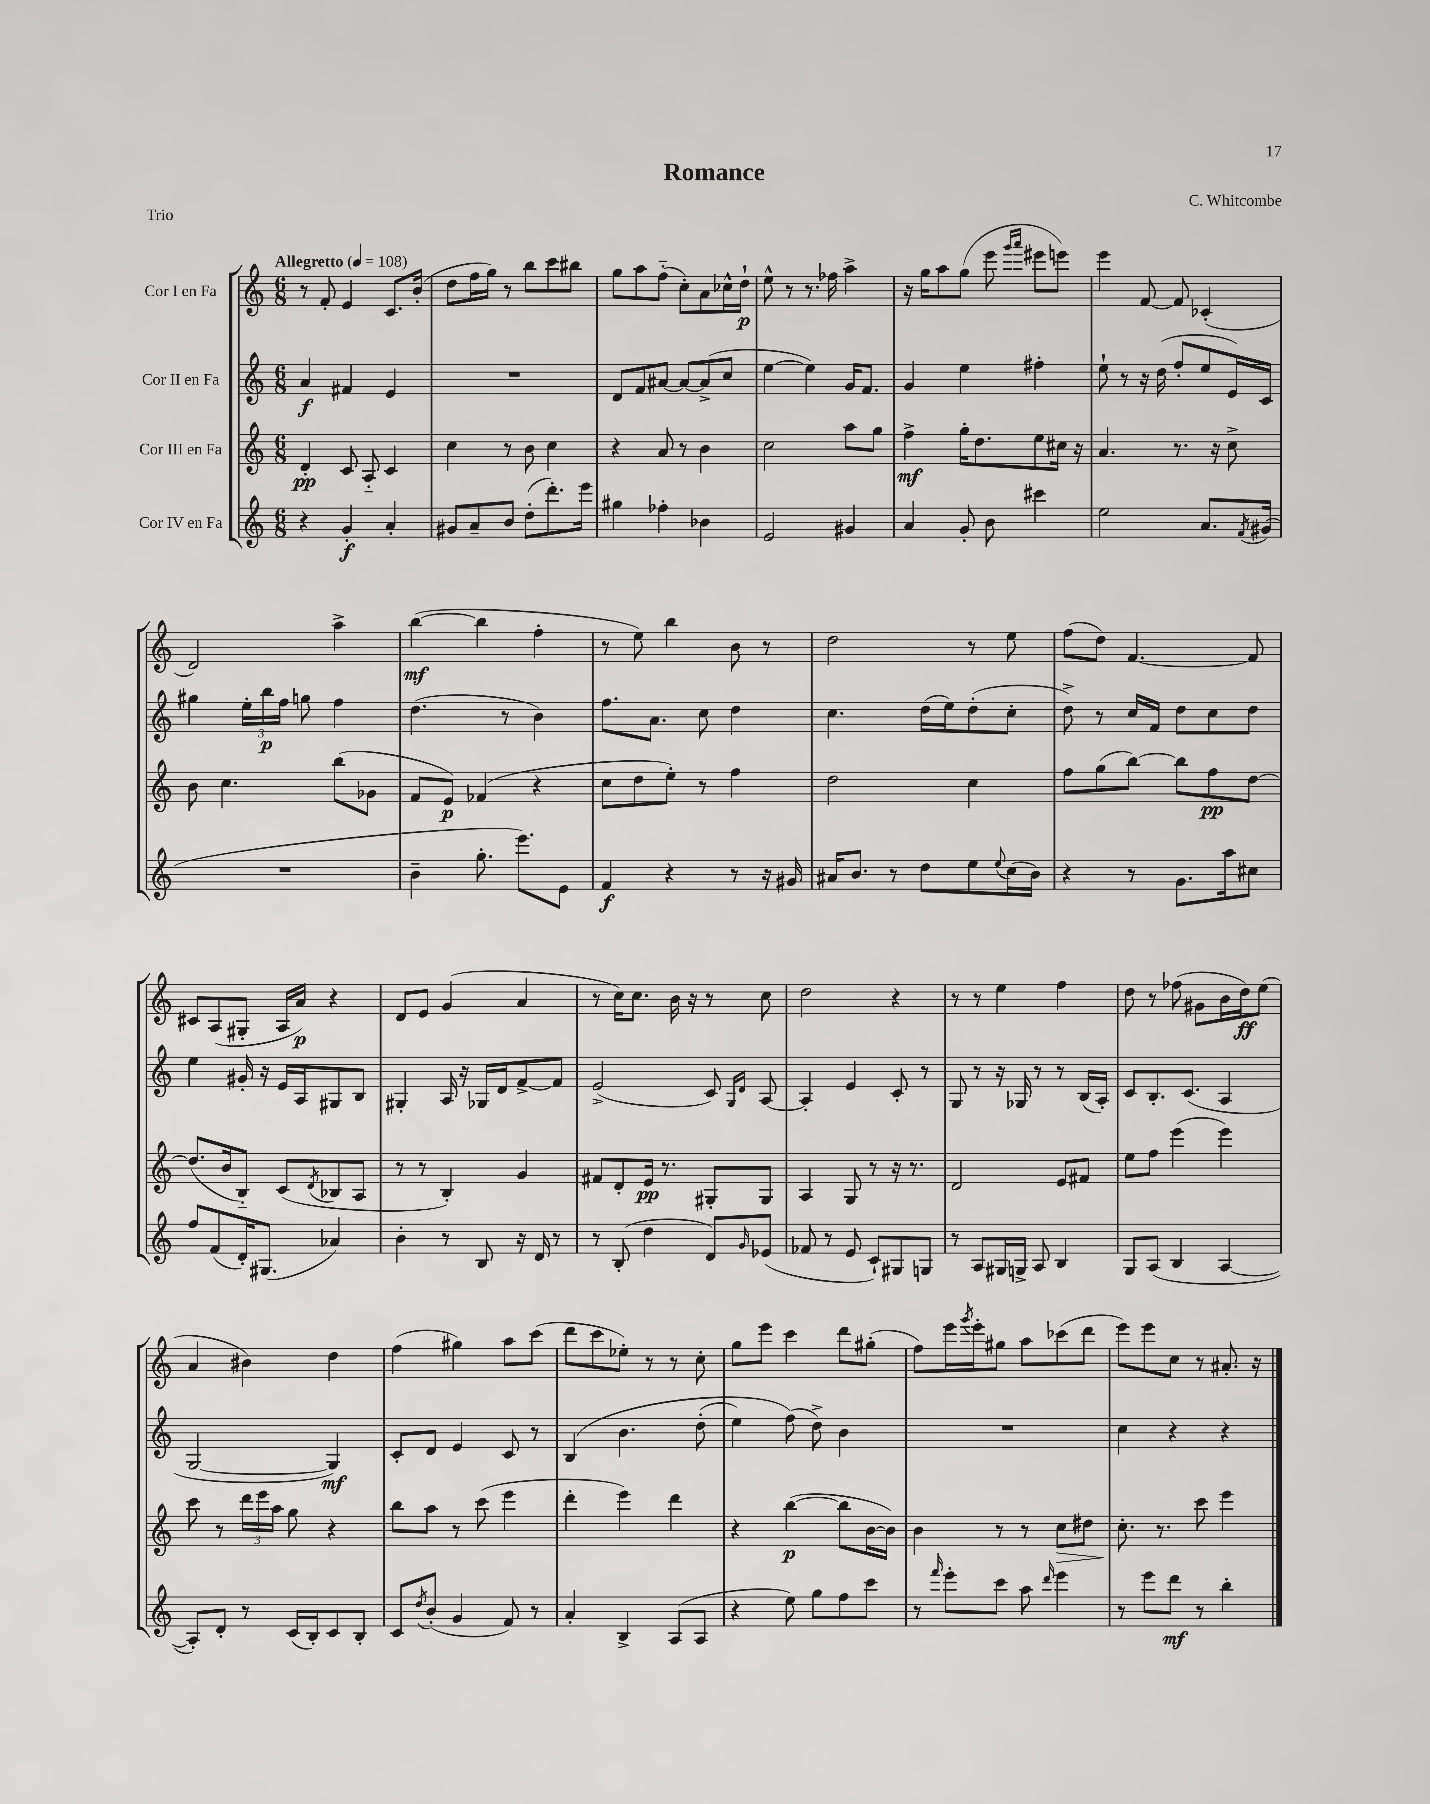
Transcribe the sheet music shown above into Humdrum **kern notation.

**kern	**kern	**kern	**kern
*staff4	*staff3	*staff2	*staff1
*clefG2	*clefG2	*clefG2	*clefG2
*k[]	*k[]	*k[]	*k[]
*M6/8	*M6/8	*M6/8	*M6/8
*MM108	*MM108	*MM108	*MM108
4r	4d'	4a	8r
.	.	.	8f'
4g'	8c	4f#	4e
.	8A'~	.	.
4a'	4c	4e	8.c
.	.	.	(16b'
=	=	=	=
8g#	4cc	2.r	8dd
8a~	.	.	16ff
.	.	.	16gg)
8b	8r	.	8r
(8dd'	8b	.	8bb
8.ddd')	4cc	.	8ccc
.	.	.	8bb#
16eee	.	.	.
=	=	=	=
4gg#	4r	8d	8gg
.	.	8f	8aa
4ff-'	8a	[8a#	(8ff'~
.	8r	8a#_	8cc')
4b-	4b	(8a#^]	8a
.	.	8cc	16cc-^^
.	.	.	16dd`
=	=	=	=
2e	2cc	[4ee	8ee^^
.	.	.	8r
.	.	4ee])	8.r
.	.	.	16ff-
4g#	8aa	16g	4aa^
.	.	8.f	.
.	8gg	.	.
=	=	=	=
4a	4ff^	4g	16r
.	.	.	16gg
.	.	.	8aa
8g'	16gg'	4ee	(8gg
.	8.dd	.	.
8b	.	.	8eee
.	.	.	16qqggg
.	.	.	16qqaaa
4ccc#	8ee	4ff#'	8eee#
.	16cc#	.	8eee)
.	16r	.	.
=	=	=	=
2ee	4.a	8ee`	4eee
.	.	8r	.
.	.	16r	[8f
.	.	(16dd	.
.	8.r	8ff'	8f]
8.a	.	8ee	(4c-'
.	16r	.	.
.	8cc^	16e)	.
8qf	.	.	.
(16g#	.	16c	.
=	=	=	=
2.r	8b	4gg#	2d)
.	4.cc	.	.
.	.	24ee'	.
.	.	24bb	.
.	.	24ff	.
.	.	8gg	.
.	(8bb	4ff	4aa^
.	8g-	.	.
=	=	=	=
4b~	8f	(4.dd	([4bb
.	8e)	.	.
8.gg'	(4f-	.	4bb]
.	.	8r	.
8.eee)	.	.	.
.	4r	4b)	4ff'
8e	.	.	.
=	=	=	=
4f	8cc	8.ff	8r
.	8dd	.	8ee)
.	.	8.a	.
4r	8ee')	.	4bb
.	8r	8cc	.
8r	4ff	4dd	8b
16r	.	.	8r
16g#	.	.	.
=	=	=	=
16a#	2dd	4.cc	2dd
8.b	.	.	.
8r	.	.	.
8dd	.	(16dd	.
.	.	16ee)	.
8ee	4cc	(8dd'	8r
8qqee	.	.	.
(16cc	.	8cc'	8ee
16b)	.	.	.
=	=	=	=
4r	8ff	8dd^)	(8ff
.	(8gg	8r	8dd)
8r	[8bb)	16cc	[4.f
.	.	16f	.
8.g	8bb]	8dd	.
.	8ff	8cc	.
16aa	.	.	.
8cc#	[8dd	8dd	8f]
=	=	=	=
8ff	(8.dd]	4ee	8c#
(8f	.	.	(8A
.	16b	.	.
16d')	8B'~)	16g#'	8G#'
(8.G#	.	16r	.
.	(8c	16e	16A
.	.	16A	16a)
.	8qd	.	.
4a-)	8B-	8G#	4r
.	8A	8B	.
=	=	=	=
4b'	8r	4G#'	8d
.	8r	.	8e
8r	4B')	16A	(4g
.	.	16r	.
8B	.	16G-	.
.	.	16d	.
16r	4g	[8f^	4a
16d	.	.	.
8r	.	8f]	.
=	=	=	=
8r	8f#	(2e^	8r
(8B'	8d'	.	16cc)
.	.	.	8.cc
4dd	16e	.	.
.	8.r	.	.
.	.	.	16b
.	.	.	16r
8d)	8G#'	8c)	8r
.	.	16qqG	.
16qqg	.	16qqd	.
(8e-	8G#	[8A	8cc
=	=	=	=
8f-	4A	4A']	2dd
8r	.	.	.
8e	8G	4e	.
8c`)	8r	.	.
8G#	16r	8c'	4r
.	8.r	.	.
8G	.	8r	.
=	=	=	=
8r	2d	8G	8r
8A	.	8r	8r
16G#	.	16r	4ee
16G^	.	16G-	.
8A	.	8r	.
4B	8e	8r	4ff
.	8f#	(16B	.
.	.	16A')	.
=	=	=	=
8G	8ee	8c	8dd
(8A	8ff	8.B'	8r
4B	(4eee	.	(8ff-
.	.	(8.c	.
.	.	.	8g#
[4A	4eee)	4A	16b
.	.	.	16dd)
.	.	.	(8ee
=	=	=	=
8A'])	8ccc	[2G	4a
8d'	8r	.	.
8r	24ddd	.	4b#)
.	24eee	.	.
.	24aa	.	.
(16c	8gg	.	.
16B')	.	.	.
8c	4r	4G])	4dd
8B'	.	.	.
=	=	=	=
8c	8bb	8c'	(4ff
8qdd	.	.	.
(8b'	8aa	8d	.
4g	8r	4e	4gg#)
.	(8ccc	.	.
8f)	4eee	8c	8aa
8r	.	8r	(8ccc
=	=	=	=
4a'	4ddd'	&(4B	8ddd
.	.	.	8ccc
4B^	4eee)	4.b	8ee-')
.	.	.	8r
(8A	4ddd	.	8r
8A	.	(8dd'	8cc'
=	=	=	=
4r	4r	4ee)	8gg
.	.	.	8eee
8ee)	([4bb	(8ff&)	4ccc
8gg	.	8dd^)	.
8ff	8bb]	4b	8ddd
8ccc	[16b	.	(8gg#'
.	16b])	.	.
=	=	=	=
8r	4b	2.r	8ff)
16qqfff	.	.	.
8eee'	.	.	16eee
.	.	.	8qggg
.	.	.	16eee'
8ccc	8r	.	8gg#
8aa	8r	.	8aa
16qqddd	.	.	.
4eee	8cc	.	(8ccc-
.	8dd#	.	8ddd
=	=	=	=
8r	8.cc'	4cc	8eee)
8eee	.	.	8eee
.	8.r	.	.
8ddd	.	4r	8cc
8r	8ccc	.	8r
4bb'	4eee	4r	8.a#'
.	.	.	16r
==	==	==	==
*-	*-	*-	*-
